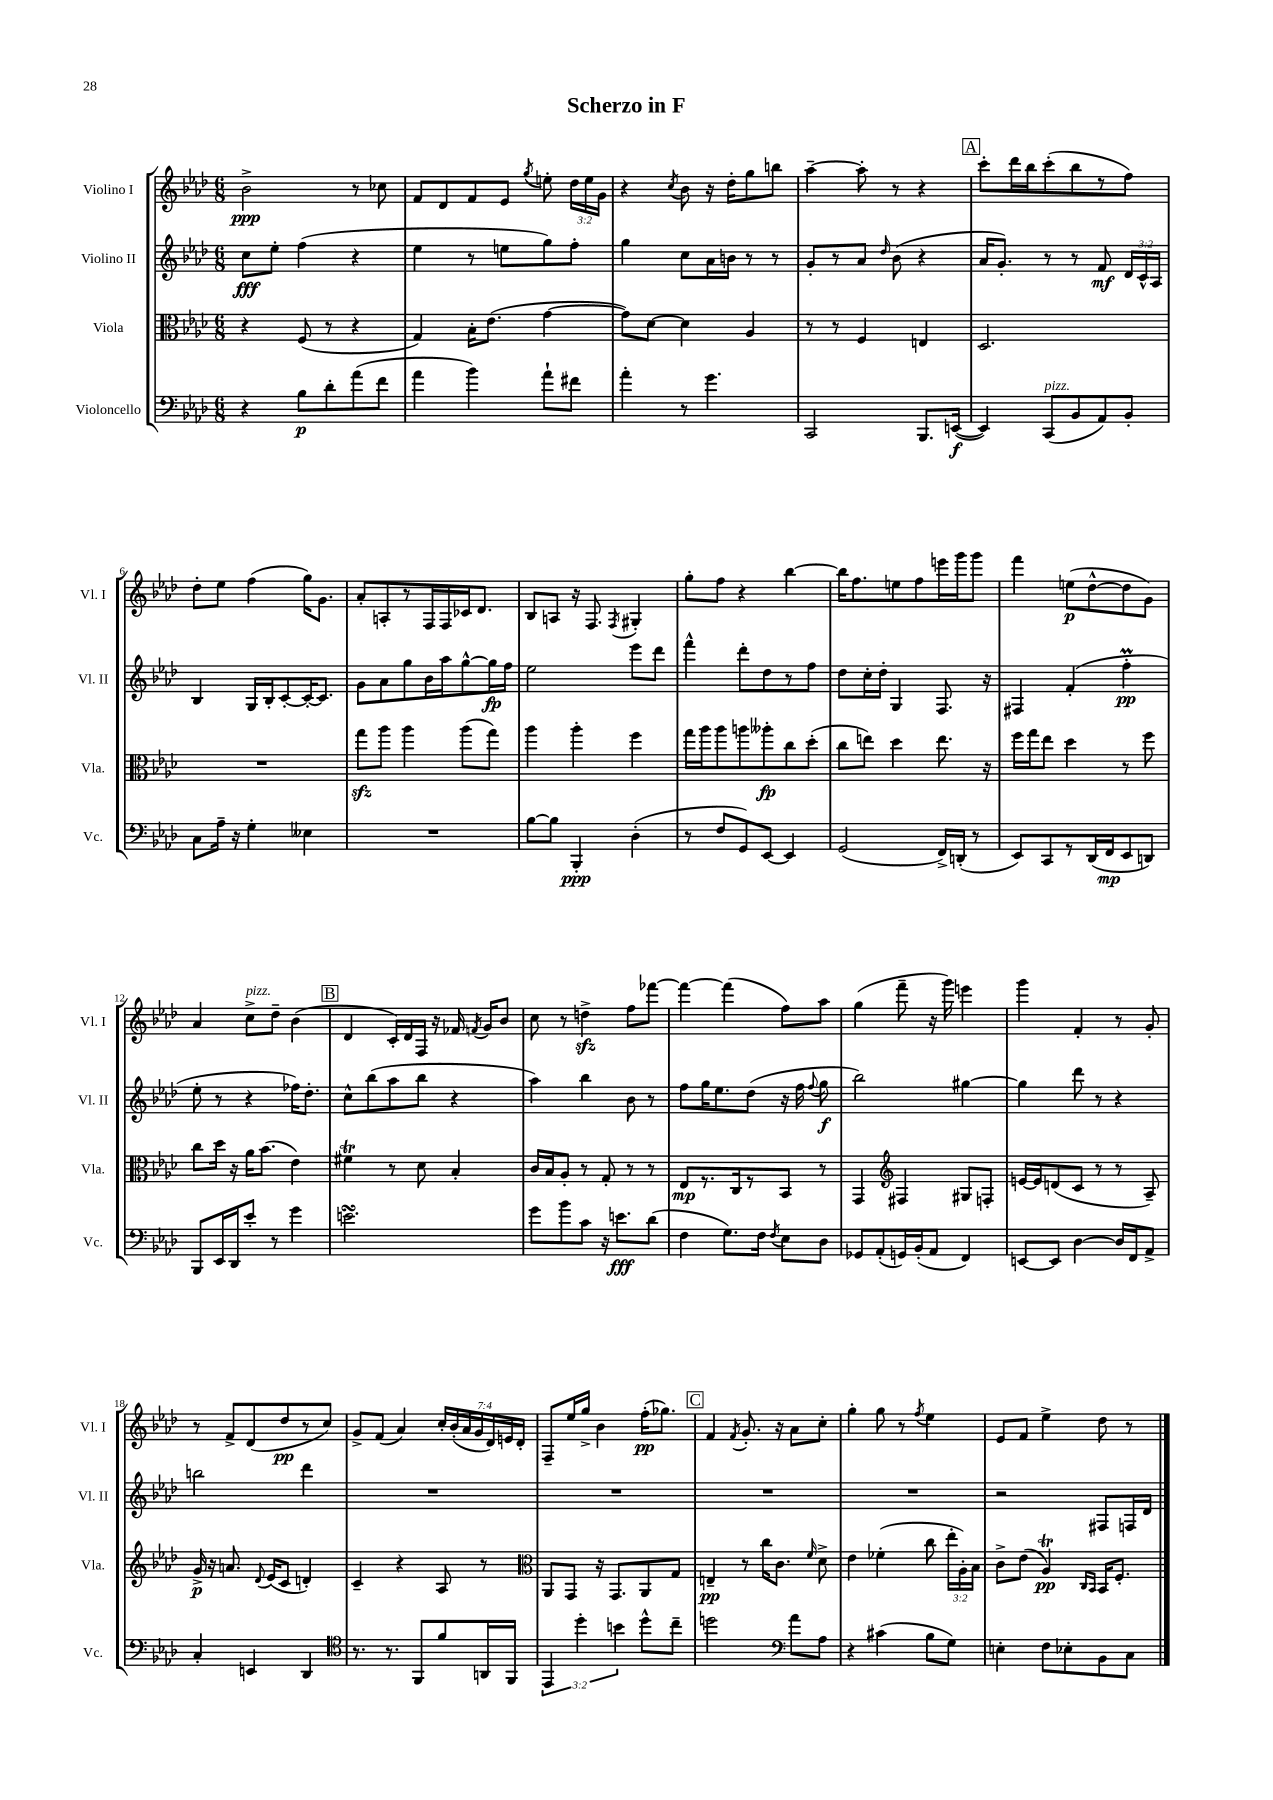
\header { title = "Scherzo in F" }
<<
\new StaffGroup <<
\new Staff = "s0" \with { instrumentName = "Violino I" shortInstrumentName = "Vl. I" } {
    \clef treble \key aes \major \numericTimeSignature \time 6/8 \override Staff.TupletNumber.text = #tuplet-number::calc-fraction-text
    \autoBeamOff bes'2->\ppp r8 ces''8 |
    f'8[ des'8 f'8 ees'8] \acciaccatura { g''8 } e''8-. \tuplet 3/2 { des''16[ e''16 g'16] } |
    r4 \acciaccatura { c''8 } bes'8 r16 des''16[-. g''8 b''8] |
    aes''4~-- aes''8-. r8 r4 |
    \mark \markup { \box "A" } c'''8[-. des'''16 bes''16 c'''8-.( bes''8 r8 f''8]) |
    des''8[-. ees''8] f''4( g''16[) g'8.] |
    aes'8[-. a8-. r8 f16 f16 ces'16 des'8.] |
    bes8[ a8] r16 f8. \acciaccatura { f8 } gis4-. |
    g''8[-. f''8] r4 bes''4~ |
    bes''16[ f''8. e''8 f''8 e'''16 g'''16 g'''8] |
    f'''4 e''8[\p( des''8~-^ des''8 g'8]) |
    aes'4 c''8[->^\markup { \italic "pizz." } des''8]-- bes'4( |
    \mark \markup { \box "B" } des'4 c'16[-.) des'16 f16] r16 fes'16 \acciaccatura { f'8 } g'16[ bes'8] |
    c''8 r8 d''4->\sfz f''8[ fes'''8]~ |
    fes'''4~ fes'''4( f''8[) aes''8] |
    g''4( f'''8-- r16 g'''16) e'''4 |
    g'''4 f'4-. r8 g'8-. |
    r8 f'8[-> des'8( des''8\pp r8 c''8]) |
    g'8[-> f'8]( aes'4) \tuplet 7/4 { c''16[-. bes'16-.( aes'16 g'16 des'16) e'16 des'16]-. } |
    f8[-- ees''16 g''16]-> bes'4 f''16[-.\pp( ges''8.]) |
    \mark \markup { \box "C" } f'4 \acciaccatura { f'8 } g'8.-. r16 aes'8[ c''8]-. |
    g''4-. g''8 r8 \acciaccatura { f''8 } ees''4 |
    ees'8[ f'8] ees''4-> des''8 r8 \bar "|." |
}
\new Staff = "s1" \with { instrumentName = "Violino II" shortInstrumentName = "Vl. II" } {
    \clef treble \key aes \major \numericTimeSignature \time 6/8 \override Staff.TupletNumber.text = #tuplet-number::calc-fraction-text
    \autoBeamOff c''8[\fff ees''8]-. f''4( r4 |
    ees''4 r8 e''8[ g''8) f''8]-. |
    g''4 c''8[ aes'16 b'16] r8 r8 |
    g'8[-. r8 aes'8] \grace { des''16 } bes'8( r4 |
    \mark \markup { \box "A" } aes'16[ g'8.]-.) r8 r8 f'8\mf \tuplet 3/2 { des'16[ c'16-^ aes16] } |
    bes4 g16[ bes16-. c'8~-. c'16~-. c'8.] |
    g'8[ aes'8 g''8 bes'16 aes''16 g''8~-^ g''16\fp f''16] |
    ees''2 ees'''8[ des'''8] |
    f'''4-^ des'''8[-. des''8 r8 f''8] |
    des''8[ c''16-. des''16]-. g4 f8. r16 |
    fis4 f'4-.( f''4-.\prall\pp |
    ees''8-. r8 r4 fes''16[) des''8.]-. |
    \mark \markup { \box "B" } c''8[-^ bes''8( aes''8 bes''8] r4 |
    aes''4) bes''4 bes'8 r8 |
    f''8[ g''16 ees''8. des''8]( r16 f''16 \appoggiatura { f''8 } g''8\f |
    bes''2) gis''4~ |
    gis''4 des'''8 r8 r4 |
    b''2 des'''4 |
    R2. |
    R2. |
    \mark \markup { \box "C" } R2. |
    R2. |
    r2 fis8[ f16 des'16] \bar "|." |
}
\new Staff = "s2" \with { instrumentName = "Viola" shortInstrumentName = "Vla." } {
    \clef alto \key aes \major \numericTimeSignature \time 6/8 \override Staff.TupletNumber.text = #tuplet-number::calc-fraction-text
    \autoBeamOff r4 f8( r8 r4 |
    g4) bes16[-. ees'8.]( g'4~ |
    g'8[) des'8]~ des'4 aes4 |
    r8 r8 f4 e4 |
    \mark \markup { \box "A" } des2. |
    R2. |
    g''8[\sfz aes''8] aes''4 aes''8[( g''8]) |
    aes''4 aes''4-. f''4 |
    g''16[ aes''16 aes''8 a''8 aeses''8-.\fp c''8 des''8]-.( |
    c''8[ e''8]) des''4 e''8. r16 |
    f''16[ g''16 ees''8] des''4 r8 f''8 |
    c''8[ des''16] r16 aes'16[ bes'8.]( ees'4) |
    \mark \markup { \box "B" } fis'4\trill r8 des'8 bes4-. |
    c'16[ bes16 aes8]-. r8 g8-. r8 r8 |
    ees8[\mp r8. c16 r8 bes,8] r8 |
    g,4 \clef treble fis4 gis8[ f8]-. |
    e'16[~ e'16 d'8( c'8] r8 r8 aes8--) |
    g'16->\p r16 a'8. \appoggiatura { des'8 } ees'16[( c'8] d'4-.) |
    c'4-- r4 aes8 r8 |
    \clef alto aes,8[ g,8] r16 g,8.[ aes,8 g8] |
    \mark \markup { \box "C" } e4--\pp r8 c''16[ c'8.] \grace { f'16 } des'8-> |
    ees'4 fes'4-.( c''8 \tuplet 3/2 { ees''16[-. aes16-.) bes16] } |
    c'8[-> ees'8]( aes4\trill\pp) \grace { c16[ bes,16] } bes,16[ f8.]-. \bar "|." |
}
\new Staff = "s3" \with { instrumentName = "Violoncello" shortInstrumentName = "Vc." } {
    \clef bass \key aes \major \numericTimeSignature \time 6/8 \override Staff.TupletNumber.text = #tuplet-number::calc-fraction-text
    \autoBeamOff r4 bes8[\p des'8-. aes'8( f'8] |
    aes'4 bes'4) aes'8[-! fis'8] |
    aes'4-. r8 g'4. |
    c,2 bes,,8.[ e,16]~\f( |
    \mark \markup { \box "A" } e,4) c,8[^\markup { \italic "pizz." }( bes,8 aes,8) bes,8]-. |
    c8[ aes16]-- r16 g4-. eeses4 |
    R2. |
    bes8[~ bes8] bes,,4-.\ppp des4-.( |
    r8 f8[ g,8) ees,8]~ ees,4 |
    g,2( f,16[->) d,16]-.( r8 |
    ees,8[) c,8 r8 des,16( f,16\mp ees,8 d,8]) |
    bes,,8[ ees,16 des,16 ees'8]-. r8 g'4 |
    \mark \markup { \box "B" } e'2.\turn |
    g'8[ bes'8 c'8] r16 e'8.[\fff des'8]( |
    f4 g8.[) f16] \acciaccatura { f8 } ees8[ des8] |
    ges,8[ aes,8-.( g,16) bes,16-.( aes,8] f,4) |
    e,8[~ e,8] des4~ des16[ f,16 aes,8]-> |
    c4-. e,4 des,4 |
    \clef tenor r8. r8. f,8[ f'8 a,16 f,16] |
    \tuplet 3/2 { ees,4 des''4-. b'4 } des''8[-^ c''8]-- |
    \mark \markup { \box "C" } d''2 \clef bass aes'8[ aes8] |
    r4 cis'4( bes8[ g8]) |
    e4-. f8[ ees8-. bes,8 c8] \bar "|." |
}
>>
>>
